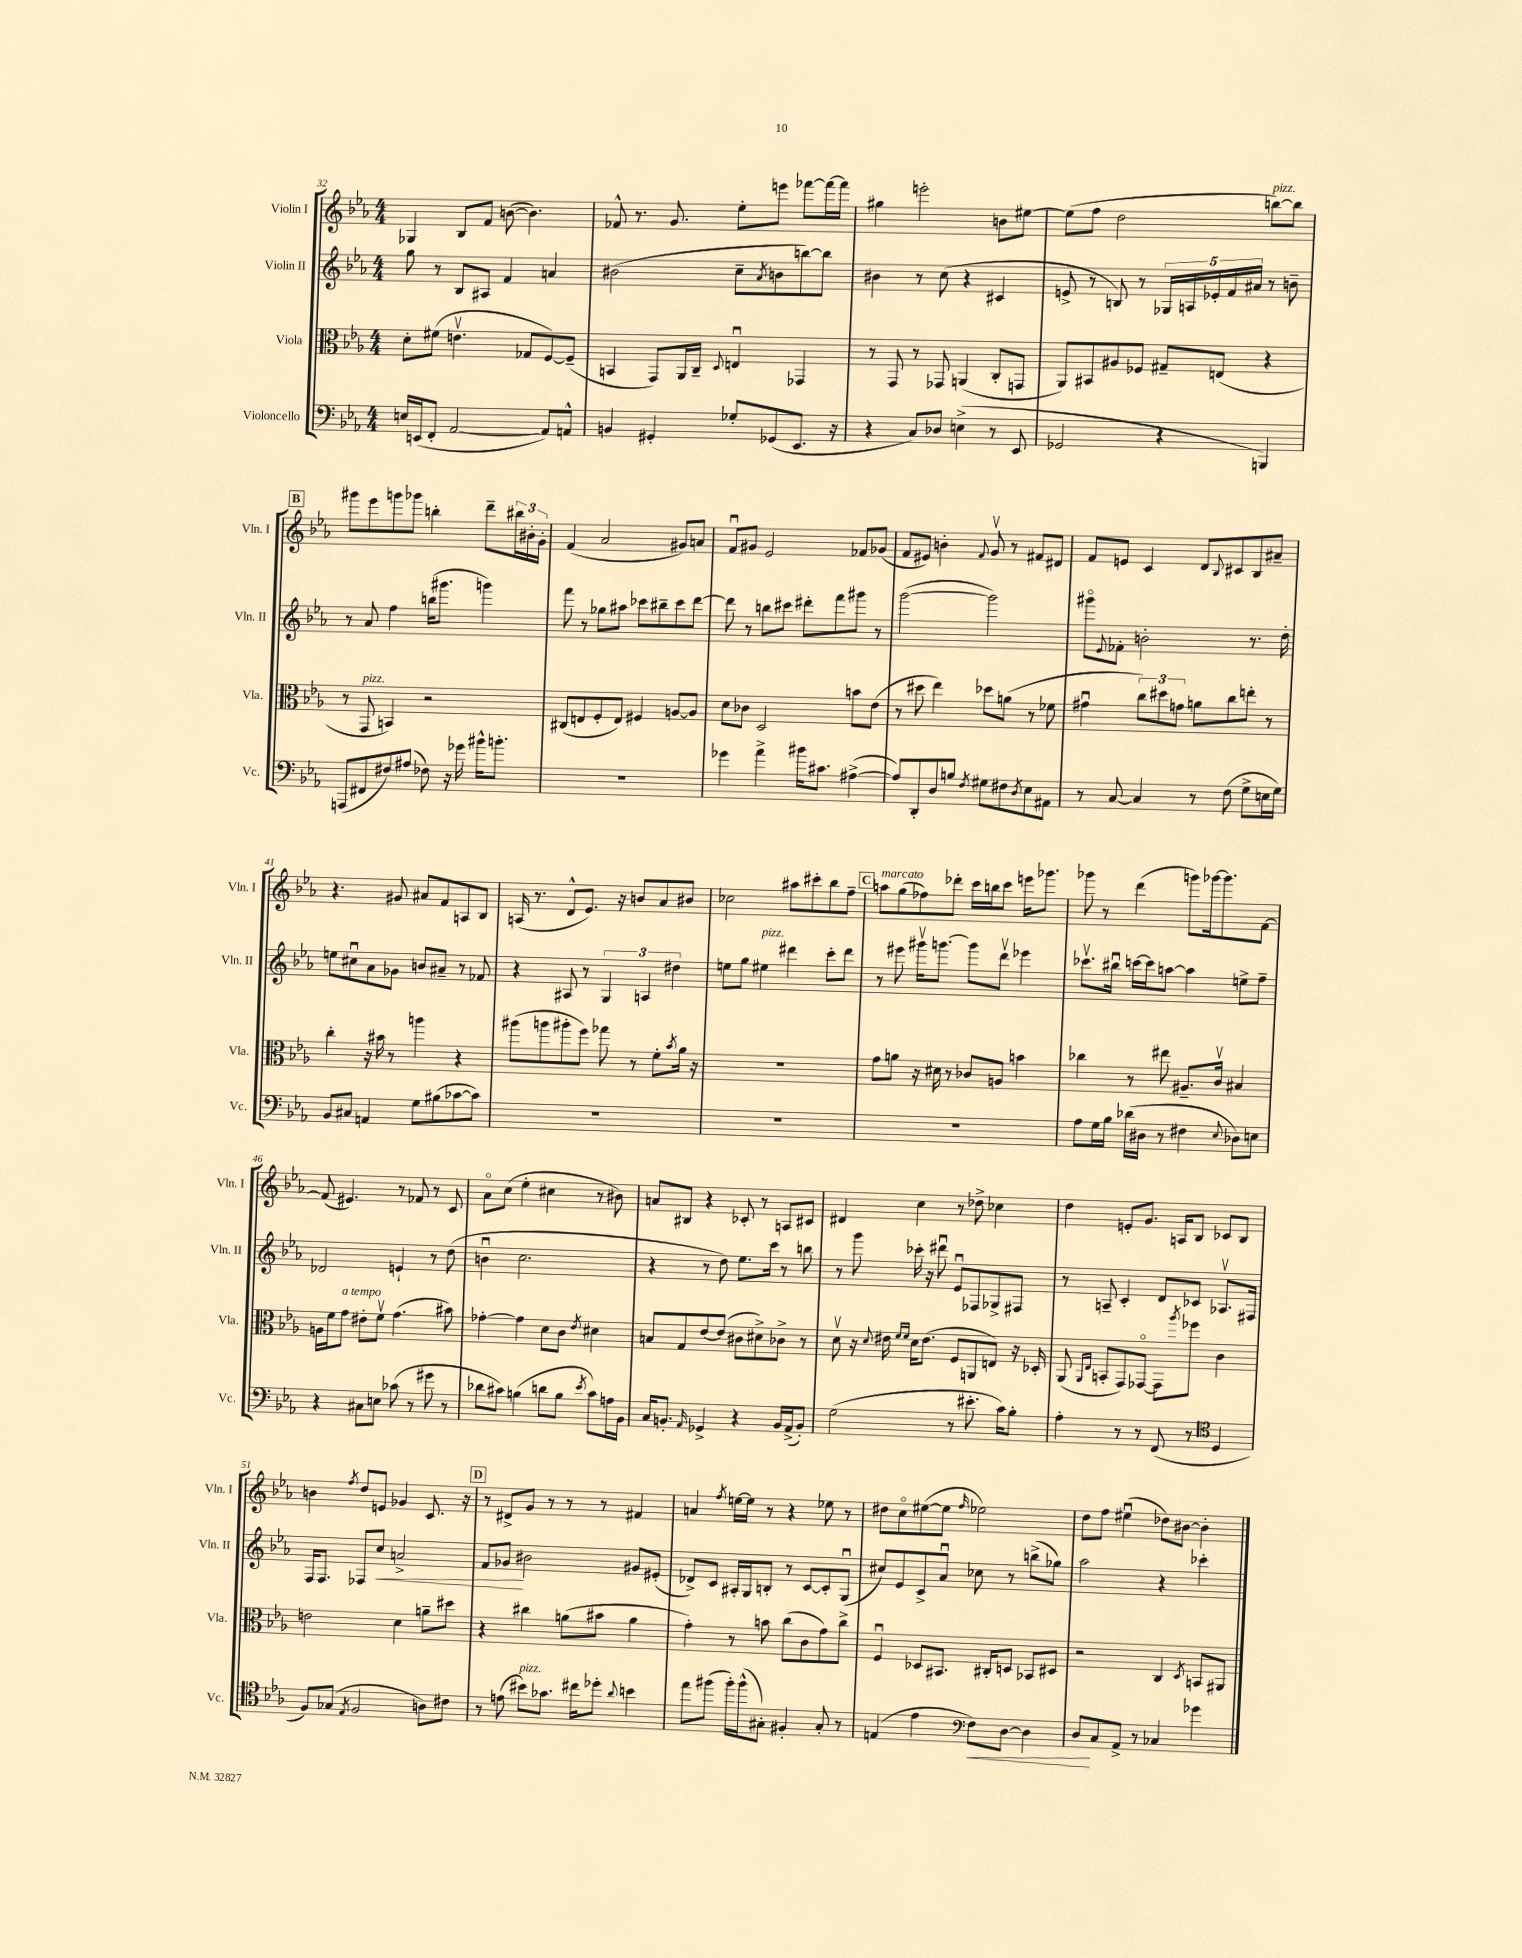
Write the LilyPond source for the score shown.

<<
\new StaffGroup <<
\new Staff = "s0" \with { instrumentName = "Violin I" shortInstrumentName = "Vln. I" } {
    \clef treble \key ees \major \numericTimeSignature \time 4/4
    ges4 bes8 f'8 b'8~( b'4.) |
    fes'8-^ r8. g'8. ees''8-. e'''8 fes'''8~ fes'''16~ fes'''16 |
    gis''4 e'''2-. b'8 eis''8~ |
    eis''8( f''8 d''2 b''8~^\markup { \italic "pizz." }) b''8 |
    \mark \markup { \box "B" } gis'''8 ees'''8 g'''8 ges'''8 b''4-. d'''8-- \tuplet 3/2 { bis''16 bis'16-. g'16-. } |
    f'4( aes'2 gis'8) a'8 |
    f'8\downbow gis'8 ees'2 fes'8 ges'8( |
    f'8 eis'8) b'4-. \appoggiatura { f'8 } g'8\upbow r8 fis'8 dis'8 |
    f'8 e'8 c'4 d'8 \appoggiatura { bes8 } cis'8 bes8 ais'8-- |
    r4. gis'8 ais'8 f'8 a8 bes8 |
    a16( r8. d'8-^ ees'8.) r16 b'8 aes'8 bis'8 |
    ces''2 ais''8 cis'''8-. bes''8 f''8-- |
    \mark \markup { \box "C" } a''8^\markup { \italic "marcato" } g''8( fes''8) des'''8-. c'''16 b''16 c'''8 e'''16 ges'''8. |
    ges'''8 r8 d'''4( g'''8) ges'''16~ ges'''8. f'8~ |
    f'8( eis'4.) r8 fes'8 r8 c'8 |
    aes'8\flageolet c''8( ees''4-. cis''4 r8 bis'8) |
    a'8 bis8 r4 ces'8-. r8 a8 cis'8 |
    dis'4 c''4 r8 des''8-> ces''4 |
    d''4 e'8-. g'8. a16 bes8 ces'8 bes8 |
    b'4 \acciaccatura { f''8 } d''8 e'8 ges'4 c'8. r16 |
    \mark \markup { \box "D" } r8 dis'8-> g'8 r8 r8 r8 fis'4 |
    a'4 \acciaccatura { f''8 } e''16~ e''16 r8 r4 ees''8 r8 |
    dis''8 c''8\flageolet eis''8~( eis''8 \grace { f''16 } ees''2) |
    d''8 f''8 eis''4\downbow( des''8) bis'8~ bis'4-. \bar "|." |
}
\new Staff = "s1" \with { instrumentName = "Violin II" shortInstrumentName = "Vln. II" } {
    \clef treble \key ees \major \numericTimeSignature \time 4/4
    g''8 r8 bes8 ais8 f'4 a'4 |
    bis'2( c''8-- \acciaccatura { aes'8 } b'8 b''8~) b''8 |
    bis'4 r8 c''8( r4 cis'4 |
    e'8-> r8 b8) r8 \tuplet 5/4 { ges16 a16 ees'16-. f'16 ais'16 } r8 b'8-- |
    \mark \markup { \box "B" } r8 aes'8 f''4 b''16( gis'''8. g'''4) |
    f'''8 r8 ges''8 ais''8 ces'''8 bis''8-- ces'''8 d'''8~ |
    d'''8 r8 b''8 cis'''8 dis'''8-. f'''8 gis'''8 r8 |
    g'''2~( g'''2) |
    gis'''8\flageolet \appoggiatura { ees'8 } fes'8-. b'2-. r8. d''16-. |
    e''8 cis''8\downbow aes'8 ges'8 b'8 ais'8-- r8 fes'8 |
    r4 ais8 r8 \tuplet 3/2 { g4 a4 dis''4 } |
    e''8 g''8 eis''4^\markup { \italic "pizz." } dis'''4 c'''8-. dis'''8 |
    \mark \markup { \box "C" } r8 eis'''8 gis'''16\upbow g'''8.~ g'''8 d'''8\upbow ees'''4 |
    ces'''8.\upbow bis''16\downbow c'''16~ c'''16 a''8~ a''4 e''8-> f''8-- |
    des'2 e'4-! r8 d''8( |
    b'4\downbow c''2. |
    r4 r8 d''8) ees''8. c'''16 r8 b''8 |
    r8 g'''8 ces'''16-. r16 dis'''8\downbow ees'8\downbow fes8 ges8-> fis8 |
    r8 a8-- c'4-. d'8 ces'8 aes8.\upbow fis16 |
    f16 f8. fes8 c''8\< a'2-> |
    \mark \markup { \box "D" } f'8 ges'8\! bis'2 gis'8 eis'8-.( |
    des'8->) c'8 ais16-. g16 b8-. r8 c'8~ c'8-. g8\downbow( |
    cis''8) ees'8 c'8-> aes'8\downbow ces''8 r8 b''8->( ges''8) |
    aes''2 r4 ces'''4-. \bar "|." |
}
\new Staff = "s2" \with { instrumentName = "Viola" shortInstrumentName = "Vla." } {
    \clef alto \key ees \major \numericTimeSignature \time 4/4
    d'8-. fis'8( e'4.\upbow ges8 f8~) f8--( |
    b,4 g,8) aes,16 c16-- \appoggiatura { d8 } e4\downbow ges,4 |
    r8 g,8 r8 ges,8 a,4( c8-. g,8 |
    aes,8) bis,8 ais8 fes8 gis8-- e8( r4 |
    \mark \markup { \box "B" } r8 g,8^\markup { \italic "pizz." } b,4) r2 |
    cis8( e8 f8-. e8) fis4 a8~ a8 |
    d'8 ces'8 d2 b'8 ees'8( |
    r8 dis''8 ees''4) des''8 a'8( r8 fes'8 |
    gis'4\downbow \tuplet 3/2 { c''8) dis''8 g'8 } a'8 c''8 e''8-. r8 |
    c''4-. r16 bis'16 r8 a''4 r4 |
    ais''8( a''8 ais''8-. f''8) ges''8 r8 f'8-. \acciaccatura { bes'8 } aes'16 r16 |
    R1 |
    \mark \markup { \box "C" } g'8 a'8 r16 dis'16 r8 ces'8 a8 b'4 |
    ces''4 r8 eis''8 ais8.-- c'16\upbow bis4 |
    a16 f'16 g'8^\markup { \italic "a tempo" } eis'8-. f'8\upbow g'4.( bis'8) |
    ges'4~-. ges'4 d'8 c'8 \acciaccatura { ees'8 } dis'4 |
    b8 g8 ees'8~ ees'8( cis'8 dis'8->) ces'8-> r8 |
    d'8\upbow r16 \appoggiatura { d'8 } eis'16 \grace { f'16 f'16 } d'16 eis'8.( f8 a,8 e8) r16 des16-. |
    aes,8( \grace { aes,16 ees16 } b,8-. g,8) ges,8~\flageolet ges,8 \acciaccatura { aes''8 } fes''8 c'4 |
    e'2 d'4 a'8-- dis''8 |
    \mark \markup { \box "D" } r4 cis''4 a'8( bis'8 a'4 |
    g'4-.) r8 b'8 c''8( c'8 g'8) c''8-> |
    f4\downbow des8 bis,8. cis16-. d8 bes,8 dis8 |
    r2 c4 \acciaccatura { d8 } b,8 ais,8 \bar "|." |
}
\new Staff = "s3" \with { instrumentName = "Violoncello" shortInstrumentName = "Vc." } {
    \clef bass \key ees \major \numericTimeSignature \time 4/4
    e16 e,16( f,8-. aes,2~ aes,8) a,8-^ |
    b,4 gis,4-. ges8-. ges,8( ees,8. r16 |
    r4 c8) des8 e4->( r8 ees,8 |
    ges,2 r4 b,,4) |
    \mark \markup { \box "B" } a,,8( fis,8 fis8) ais8( fes8) r16 ges'16 bis'16-^ b'8.-. |
    R1 |
    ges'4 aes'4-> bis'16 cis'8. ais4~->( |
    ais8) d,8-. d8 b8 \acciaccatura { f8 } gis8 fis8 \acciaccatura { d8 } ees8 ais,8 |
    r8 c8~ c4 r8 f8( g8-> e16 g16) |
    bes,8 cis8 a,4 g8 bis8( ces'8~ ces'8) |
    R1 |
    R1 |
    \mark \markup { \box "C" } R1 |
    aes8 g16 bes16 des'16( dis16 r8 fis4 \appoggiatura { ees8 } des8) e8 |
    r4 cis8 e8 ces'8( r8 gis'8 r8 |
    des'8 cis'8) b4( d'8 b8 \acciaccatura { ees'8 } cis'8) a16 bes,16 |
    c16 b,8.-. \grace { aes,16 } ges,4-> r4 b,16 aes,16->( b,8-.) |
    g2( r8 eis'8.-. c'16) bes8-. |
    aes4-. r8 r8 f,8( r8 \clef tenor d4 |
    f8) ges8( \acciaccatura { ees8 } f2 a8) cis'8 |
    \mark \markup { \box "D" } r8 e'8( bis'8^\markup { \italic "pizz." }) ges'8. cis''16 des''8-. \appoggiatura { aes'8 } b'4 |
    ees''8 fis''8( fis''16-.) fis''16-^( gis8-.) fis4-. gis8-. r8 |
    e4( ees'4 \clef bass f8\<) d8~ d4 |
    d8\! c8 aes,8-> r8 ces4 ges'4 \bar "|." |
}
>>
>>
\layout { \context { \Score currentBarNumber = #32 } }
